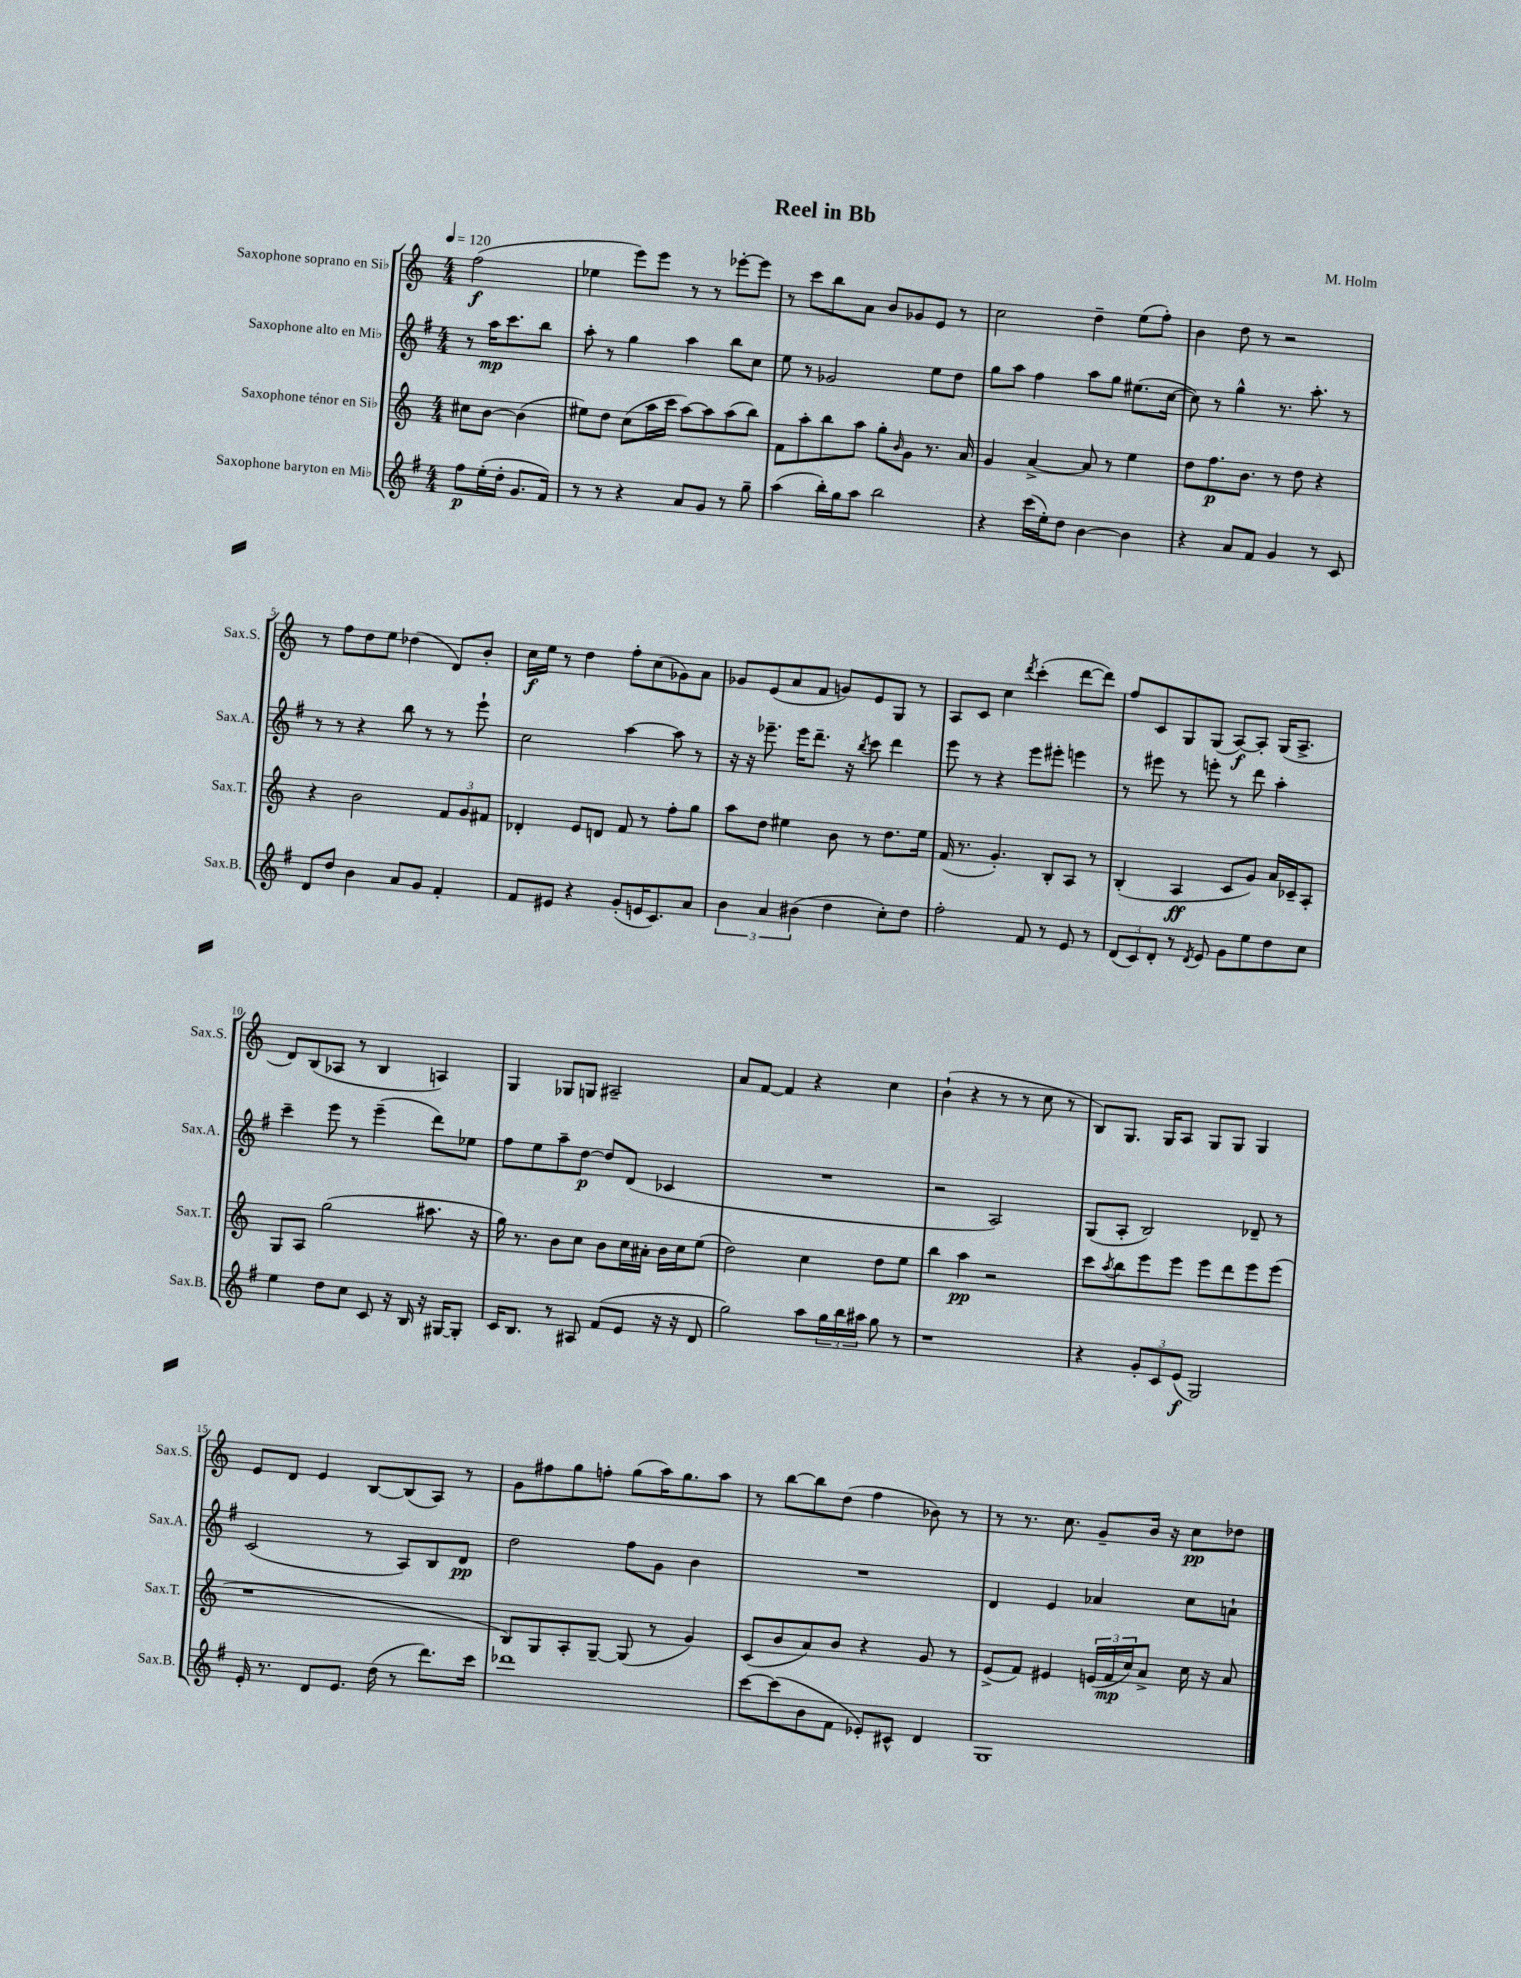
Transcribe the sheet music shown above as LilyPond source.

\header { title = "Reel in Bb" composer = "M. Holm" }
<<
\new StaffGroup <<
\new Staff = "s0" \with { instrumentName = "Saxophone soprano en Sib" shortInstrumentName = "Sax.S." } {
    \clef treble \key c \major \numericTimeSignature \time 4/4 \partial 2 \tempo 4 = 120
    f''2\f( |
    ees''4 e'''8) e'''8 r8 r8 ees'''8~-. ees'''8 |
    r8 c'''8 b''8 a'8 b'8 ges'8 e'8 r8 |
    c''2 d''4-- e''8( f''8-.) |
    b'4 d''8 r8 r2 |
    r8 f''8 d''8 e''8 des''4( d'8) b'8-. |
    c''16\f e''16 r8 d''4 f''8-. c''8( ges'8) a'8 |
    ges'8 e'8( a'8 f'8 g'8) e'8 g8 r8 |
    a8 c'8 c''4 \acciaccatura { d'''8 } c'''4-.( d'''8~ d'''8) |
    f''8 c'8 g8 g8( a8~\f) a8-. g16( a8.-> |
    d'8) b8( aes8 r8 b4 a4) |
    g4 ges8 g8 ais2-- |
    a'8 f'8~ f'4 r4 c''4 |
    b'4-!( r4 r8 r8 c''8 r8 |
    b8) g8. g16 a8 g8 g8 g4 |
    e'8 d'8 e'4 b8~ b8( a8) r8 |
    g'8 fis''8 g''8 f''8-. g''8( a''16) g''8. a''8 |
    r8 b''8~ b''8 d''8( f''4 bes'8) r8 |
    r8 r8. c''8. g'8-- b'16 r16 c''8\pp des''8 \bar "|." |
}
\new Staff = "s1" \with { instrumentName = "Saxophone alto en Mib" shortInstrumentName = "Sax.A." } {
    \clef treble \key g \major \numericTimeSignature \time 4/4 \partial 2
    r8 a''16\mp c'''8. b''8 |
    a''8-. r8 g''4 a''4 b''8 c''8 |
    e''8 r8 ges'2 e''8 d''8 |
    g''8 a''8 fis''4 a''8 g''8 eis''8.( c''16~ |
    c''8) r8 g''4-^ r8. a''8.-. r8 |
    r8 r8 r4 b''8 r8 r8 e'''8-! |
    c''2 a''4~ a''8 r8 |
    r16 r16 ees'''8.-- ees'''16 d'''8.-- r16 \acciaccatura { b''8 } c'''8 d'''4 |
    e'''8 r8 r4 e'''8 eis'''8-. e'''4 |
    r8 eis'''8 r8 e'''8-. r8 d'''8 a''4-. |
    c'''4-- e'''8 r8 e'''4--( d'''8) ees''8 |
    fis''8 e''8 a''8-- d''8~\p d''8 d'8( ces'4 |
    R1 |
    r2 a2) |
    g8( a8-. b2) des'8-- r8 |
    c'2( r8 a8) b8 d'8\pp |
    d''2 fis''8 g'8 b'4 |
    R1 |
    d'4 e'4 aes'4 c''8 a'8-! \bar "|." |
}
\new Staff = "s2" \with { instrumentName = "Saxophone ténor en Sib" shortInstrumentName = "Sax.T." } {
    \clef treble \key c \major \numericTimeSignature \time 4/4 \partial 2
    cis''8 b'8~ b'4( |
    eis''8) d''8 c''8( a''16 c'''16 a''8~) a''8 a''8( b''8) |
    f'8 a''8-. b''8 a''8 g''8-. \grace { b'16 } g'8 r8. a'16 |
    g'4 a'4~-> a'8 r8 e''4 |
    d''8 f''8.\p b'8. r8 d''8 r4 |
    r4 b'2 \tuplet 3/2 { f'8 g'8 fis'8 } |
    des'4-. e'8 d'8 f'8 r8 f''8-. g''8 |
    a''8 d''8 eis''4 b'8 r8 d''8. eis''16 |
    f'16( r8. g'4.-.) b8-. a8 r8 |
    b4-.( a4\ff c'8 g'8) a'16 ces'16-- a8-. |
    g8 a8 g''2( ais''8. r16 |
    g''16) r8. b'8 c''8 b'8 c''16 ais'16-. b'16 c''16 e''8( |
    d''2) c''4 d''8 e''8 |
    b''4 a''4\pp r2 |
    c'''8 \acciaccatura { a''8 } b''8 e'''8 e'''8 e'''8 d'''8 e'''8 e'''8( |
    r1 |
    b8) g8 a8-. g8~-- g8( r8 g'4) |
    c'8( b'8 a'8) b'8 r4 g'8 r8 |
    e'8->( f'8) eis'4 \tuplet 3/2 { e'16( f'16\mp c''16) } a'8-> c''16 r16 a'8 \bar "|." |
}
\new Staff = "s3" \with { instrumentName = "Saxophone baryton en Mib" shortInstrumentName = "Sax.B." } {
    \clef treble \key g \major \numericTimeSignature \time 4/4 \partial 2
    fis''8\p e''16-.( d''16-. g'8. fis'16) |
    r8 r8 r4 a'8 g'8 r8 g''8-- |
    a''4( b''16-.) g''16 a''8 b''2 |
    r4 c'''16( e''16-.) d''8 b'4~ b'4 |
    r4 a'8 fis'8 g'4 r8 c'8 |
    d'8 d''8 b'4 a'8 g'8 fis'4-. |
    fis'8 eis'8 r4 g'8-.( e'16 c'8.) a'8 |
    \tuplet 3/2 { b'4 a'4 bis'4( } d''4 c''8-.) d''8 |
    fis''2-. fis'8 r8 e'8 r8 |
    \tuplet 3/2 { d'8( c'8) d'8-. } r8 \acciaccatura { d'8 } e'8 g'8 e''8 d''8 c''8 |
    e''4 d''8 c''8 c'8 r16 b16 r16 gis16~ gis8-. |
    c'16 b8. r8 ais8 fis'8( e'8 r16 r16 d'8 |
    g''2) a''8 \tuplet 3/2 { g''16 b''16 ais''16 } g''8 r8 |
    r1 |
    r4 \tuplet 3/2 { g'8-. c'8 e'8\f( } g2) |
    e'16-. r8. d'8 e'8. d''16( r8 d'''8.) c'''16 |
    des'''1 |
    c'''8~ c'''8( b'8 fis'8 ees'8-.) cis'8-^ d'4 |
    g1 \bar "|." |
}
>>
>>
